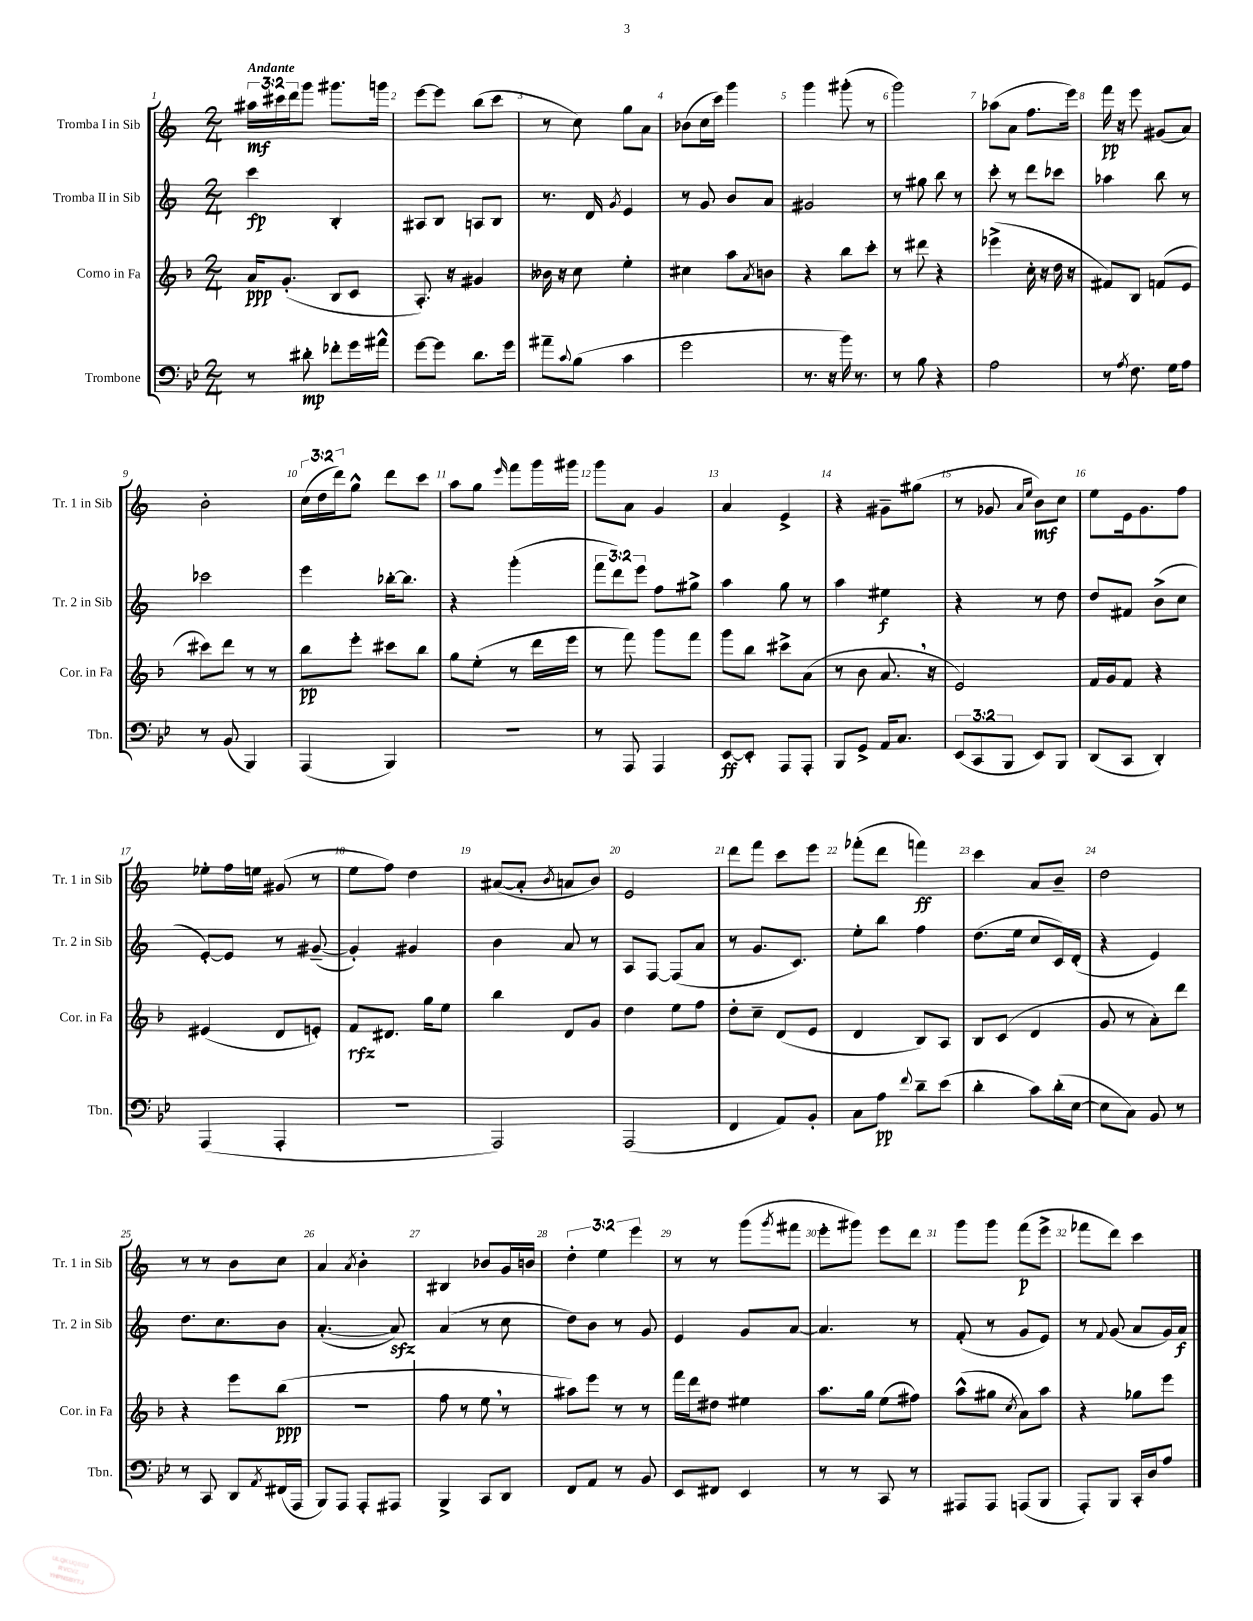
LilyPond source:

<<
\new StaffGroup <<
\new Staff = "s0" \with { instrumentName = "Tromba I in Sib" shortInstrumentName = "Tr. 1 in Sib" } {
    \clef treble \key c \major \numericTimeSignature \time 2/4 \override Staff.TupletNumber.text = #tuplet-number::calc-fraction-text \tempo "Andante"
    \tuplet 3/2 { ais''16\mf cis'''16 d'''16 } g'''8 gis'''8. g'''16 |
    e'''8~ e'''8 b''8( c'''8 |
    r8 c''8) g''8 a'8 |
    bes'8( c''16 c'''16) g'''4 |
    g'''4 gis'''8-.( r8 |
    g'''2) |
    aes''8( a'8 f''8. e'''16) |
    f'''16\pp r16 e'''8 gis'8( a'8) |
    b'2-. |
    \tuplet 3/2 { c''16( d''16 d'''16) } g''8-^ d'''8 c'''8 |
    a''8 g''8 \grace { e'''16 } f'''8 g'''16 gis'''16 |
    g'''8 a'8 g'4 |
    a'4 e'4-> |
    r4 gis'8-- gis''8( |
    r8 ges'8 \grace { a'16 e''16 } b'8\mf) c''8 |
    e''8 e'16 g'8. f''8 |
    ees''8-. f''16 e''16 gis'8( r8 |
    e''8 f''8) d''4 |
    ais'8~( ais'8-. \acciaccatura { b'8 } a'8 b'8) |
    e'2 |
    d'''8 f'''8 c'''8 e'''8 |
    fes'''8-.( d'''8 f'''4\ff) |
    c'''4 a'8 b'8-- |
    d''2 |
    r8 r8 b'8 c''8 |
    a'4 \acciaccatura { a'8 } b'4-. |
    bis4 bes'8 g'16 b'16 |
    \tuplet 3/2 { d''4-. e''4 e'''4 } |
    r8 r8 g'''8( \acciaccatura { g'''8 } fis'''8 |
    e'''8-. gis'''8) e'''8 d'''8 |
    g'''8 g'''8 f'''8\p( e'''8-> |
    fes'''8 d'''8) c'''4 \bar "|." |
}
\new Staff = "s1" \with { instrumentName = "Tromba II in Sib" shortInstrumentName = "Tr. 2 in Sib" } {
    \clef treble \key c \major \numericTimeSignature \time 2/4 \override Staff.TupletNumber.text = #tuplet-number::calc-fraction-text
    c'''4\fp b4-. |
    ais8 b8 a8 b8 |
    r8. d'16 \acciaccatura { g'8 } e'4 |
    r8 g'8 b'8 a'8 |
    gis'2 |
    r8 gis''8 b''8 r8 |
    c'''8-. r8 d'''8 ces'''8 |
    aes''4 b''8 r8 |
    ces'''2 |
    e'''4 bes''16~-. bes''8. |
    r4 g'''4-.( |
    \tuplet 3/2 { f'''8 d'''8) e'''8 } f''8 gis''8-> |
    a''4 g''8 r8 |
    a''4 eis''4\f |
    r4 r8 d''8 |
    d''8 fis'8 b'8->( c''8 |
    e'8~-.) e'8 r8 gis'8~--( |
    gis'4-.) gis'4 |
    b'4 a'8 r8 |
    a8 f8~ f8( a'8 |
    r8 g'8. c'8.) |
    e''8-. b''8 f''4 |
    d''8.( e''16 c''8 c'16) d'16-.( |
    r4 e'4) |
    d''8. c''8. b'8 |
    a'4.~-.( a'8\sfz) |
    a'4( r8 c''8 |
    d''8) b'8 r8 g'8 |
    e'4 g'8 a'8~ |
    a'4. r8 |
    f'8-.( r8 g'8 e'8) |
    r8 \appoggiatura { f'8 } g'8( a'8 g'16) a'16\f \bar "|." |
}
\new Staff = "s2" \with { instrumentName = "Corno in Fa" shortInstrumentName = "Cor. in Fa" } {
    \clef treble \key f \major \numericTimeSignature \time 2/4
    a'16\ppp g'8.-.( bes8 c'8 |
    a8.-.) r16 gis'4 |
    beses'16 r16 c''8 e''4-. |
    cis''4 a''8 \acciaccatura { a'8 } b'8 |
    r4 bes''8 c'''8-. |
    r8 dis'''8 r4 |
    ees'''4->( c''16-. r16 d''16 r16 |
    fis'8) bes8 f'8( e'8 |
    cis'''8) d'''8 r8 r8 |
    bes''8\pp e'''8-. cis'''8 bes''8 |
    g''8 e''8-.( r8 d'''16 e'''16 |
    r8 f'''8) g'''8 f'''8 |
    g'''8 bes''8 cis'''8-> a'8( |
    r8 bes'8 a'8. \breathe r16 |
    e'2) |
    f'16 g'16 f'8 r4 |
    eis'4( d'8 e'8-.) |
    f'8\rfz dis'8. g''16 e''8 |
    bes''4 d'8 g'8 |
    d''4 e''8 f''8 |
    d''8-. c''8-- d'8( e'8 |
    d'4 bes8) a8 |
    bes8 c'8( d'4 |
    g'8 r8 a'8-.) d'''8 |
    r4 e'''8 bes''8\ppp( |
    r2 |
    f''8 r8 e''8 \breathe r8 |
    ais''8) e'''8 r8 r8 |
    f'''16 d'''16 dis''8 eis''4 |
    a''8. g''16 e''8( fis''8) |
    a''8-^( gis''8 \acciaccatura { c''8 } a'8) a''8 |
    r4 ges''8 e'''8 \bar "|." |
}
\new Staff = "s3" \with { instrumentName = "Trombone" shortInstrumentName = "Tbn." } {
    \clef bass \key bes \major \numericTimeSignature \time 2/4 \override Staff.TupletNumber.text = #tuplet-number::calc-fraction-text
    r8 dis'8-.\mp fes'8-. g'16 ais'16-^ |
    g'8~ g'8 d'8. g'16 |
    ais'8-- \appoggiatura { c'8 } bes8( c'4 |
    g'2 |
    r8. r16 bes'16) r8. |
    r8 bes8 r4 |
    a2 |
    r8 \acciaccatura { a8 } f8. g16 a8 |
    r8 bes,8( bes,,4) |
    a,,4( bes,,4) |
    R2 |
    r8 a,,8 a,,4 |
    ees,8~\ff ees,8-. a,,8 a,,8-. |
    bes,,8 g,8-> a,16 c8. |
    \tuplet 3/2 { ees,8( c,8 bes,,8 } ees,8) bes,,8 |
    d,8( c,8 d,4-.) |
    a,,4( a,,4-. |
    R2 |
    a,,2) |
    a,,2( |
    f,4 a,8) bes,8-. |
    c8 a8\pp \appoggiatura { f'8 } d'8-- ees'8( |
    d'4-. c'8) d'16-.( ees16~ |
    ees8 c8) bes,8 r8 |
    r8 c,8 d,8 \acciaccatura { a,8 } fis,16( a,,16 |
    bes,,8) a,,8 a,,8-. ais,,8 |
    bes,,4-> c,8 d,8 |
    f,8 a,8 r8 bes,8 |
    ees,8 fis,8 ees,4 |
    r8 r8 c,8 r8 |
    ais,,8 ais,,8 a,,8( bes,,8 |
    a,,8-.) bes,,8 c,16-. d16 a8 \bar "|." |
}
>>
>>
\layout { \context { \Score \override BarNumber.break-visibility = ##(#f #t #t) barNumberVisibility = #all-bar-numbers-visible } }
